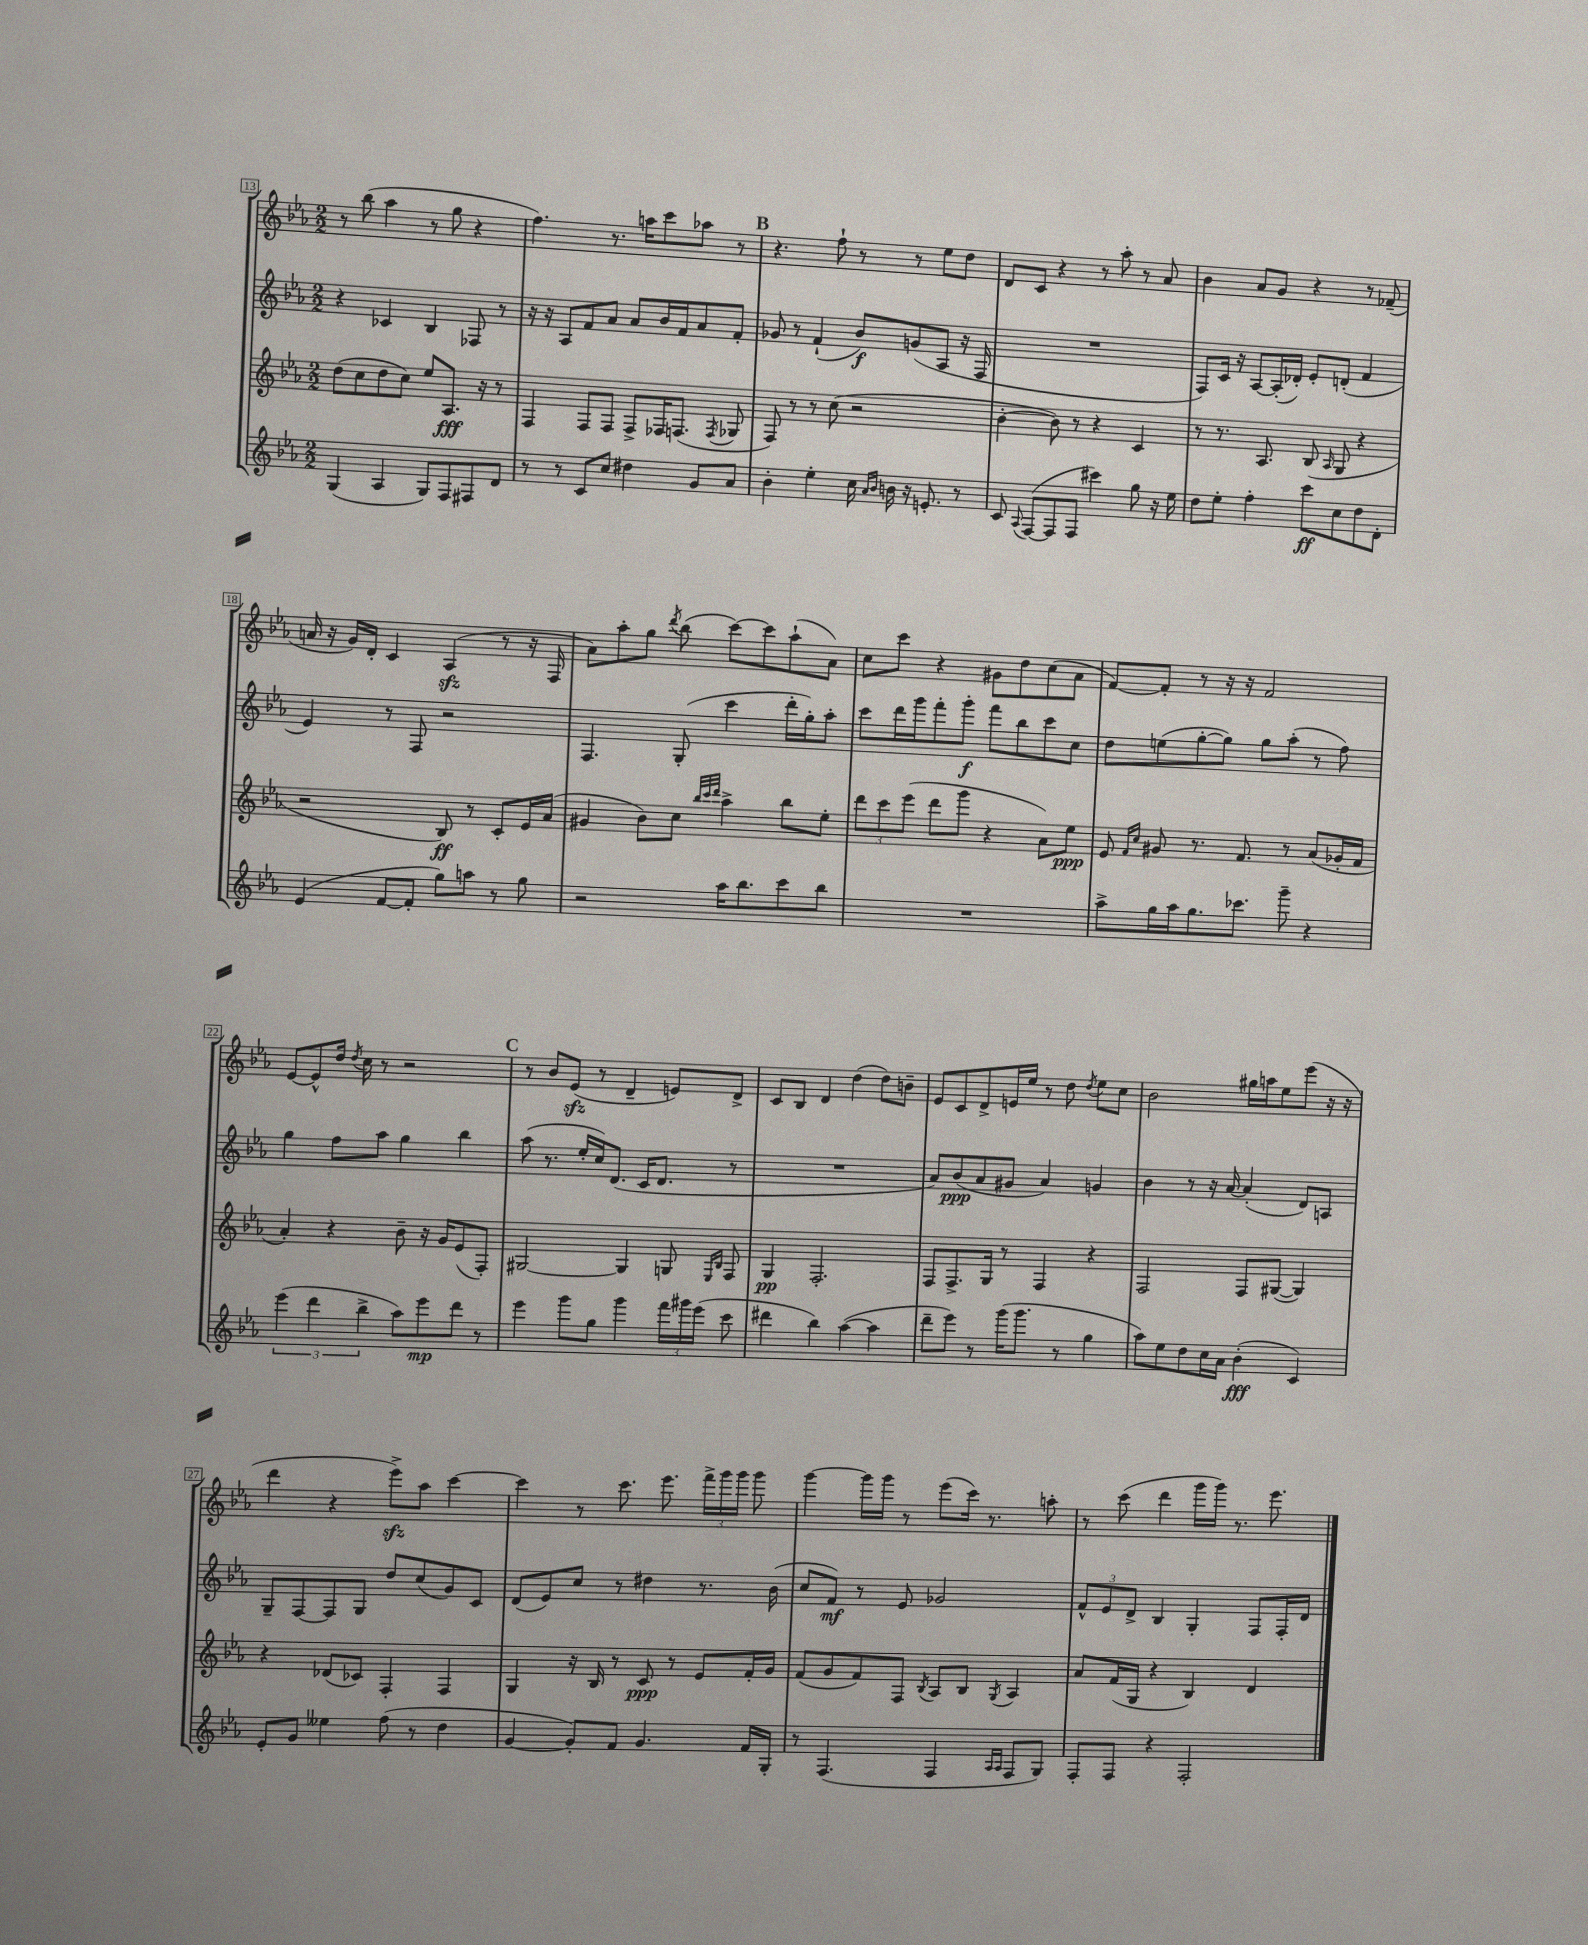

**kern	**dynam	**kern	**dynam	**kern	**dynam	**kern
*part4	*part4	*part3	*part3	*part2	*part2	*part1
*staff4	*staff4	*staff3	*staff3	*staff2	*staff2	*staff1
*clefG2	*	*clefG2	*	*clefG2	*	*clefG2
*k[b-e-a-]	*	*k[b-e-a-]	*	*k[b-e-a-]	*	*k[b-e-a-]
*M2/2	*	*M2/2	*	*M2/2	*	*M2/2
=13	=13	=13	=13	=13	=13	=13
(4G/	.	(8dd\L	.	4r	.	8r
.	.	8cc\	.	.	.	(8bb-\
4A-/	.	8dd\	.	4c-X/	.	4aa-\
.	.	8cc\J)	.	.	.	.
8G/L)	.	8ee-/L	.	4B-/	.	8r
8F/	.	8.A-/J	fff	.	.	8gg\
8F#X/	.	.	.	8F-X/	.	4r
.	.	16r	.	.	.	.
8d/J	.	8r	.	8r	.	.
=14	=14	=14	=14	=14	=14	=14
8r	.	4F/	.	16r	.	4.ff\)
.	.	.	.	16r	.	.
8r	.	.	.	8A-/L	.	.
8c/L	.	8F/L	.	8f/	.	.
8cc/J	.	8F/J	.	8a-/J	.	8.r
4dd#X\	.	8F^/L	.	8a-/L	.	.
.	.	.	.	.	.	16aan\KL
.	.	16F-X/K	.	16b-/L	.	8ccc\
.	.	(8.Fn/J	.	16f/J	.	.
8g/L	.	.	.	8a-/	.	8aa-X\J
.	.	8qF/	.	.	.	.
8a-/J	.	8G-X/	.	8f'/J	.	8r
!!LO:REH:place=s1:t=B
=15	=15	=15	=15	=15	=15	=15
4b-'\	.	8F/)	.	8g-X/	.	4.r
.	.	8r	.	8r	.	.
4ee-'\	.	8r	.	(4f`/	.	.
.	.	(8cc\	.	.	.	8ff`\
16cc\	.	2r	.	8b-/L)	f	8r
16qqa-/LL	.	.	.	.	.	.
16qqb-/JJ	.	.	.	.	.	.
16bn\	.	.	.	.	.	.
16r	.	.	.	(8gn/	.	8r
8.en'/	.	.	.	.	.	.
.	.	.	.	8A-/J	.	8ee-\L
8r	.	.	.	16r	.	8dd\J
.	.	.	.	16F/	.	.
=16	=16	=16	=16	=16	=16	=16
8c/	.	[4b-'\	.	1r	.	8d/L
8qqA-/	.	.	.	.	.	.
([8F/L	.	.	.	.	.	8c/J
8F/]	.	8b-\])	.	.	.	4r
8F/J	.	8r	.	.	.	.
4ccc#X\)	.	4r	.	.	.	8r
.	.	.	.	.	.	8aa-'\
8gg\	.	4c/	.	.	.	8r
16r	.	.	.	.	.	8a-/
16ee-\	.	.	.	.	.	.
=17	=17	=17	=17	=17	=17	=17
8dd\L	.	8r	.	8F/L)	.	4b-\
8ee-'\J	.	8.r	.	16c/Jk	.	.
.	.	.	.	16r	.	.
4ff'\	.	.	.	[8A-/L	.	8a-/L
.	.	8.A-/	.	.	.	.
.	.	.	.	(16A-'/L]	.	8g/J
.	.	.	.	16d-X'/JJ)	.	.
8ccc\L	ff	(8B-/	.	8e-'/L	.	4r
.	.	16qqA-/	.	.	.	.
8cc\	.	8G/	.	(8dn'/J	.	.
8dd\	.	4r	.	4f/	.	8r
8d'\J	.	.	.	.	.	(8f-X~/
!!LO:LB:g=z
=18	=18	=18	=18	=18	=18	=18
(4e-/	.	2r	.	4e-/)	.	16an/
.	.	.	.	.	.	16r
.	.	.	.	.	.	16g/LL)
.	.	.	.	.	.	16d'/JJ
[8f/L	.	.	.	8r	.	4c/
8f'/J]	.	.	.	8F/	.	.
8gg\L)	.	8B-/)	ff	2r	.	(4A-zz/
8aan\J	.	8r	.	.	.	.
8r	.	8c'/L	.	.	.	8r
8gg\	.	16e-/L	.	.	.	16r
.	.	(16a-/JJ	.	.	.	16F/
=19	=19	=19	=19	=19	=19	=19
2r	.	4g#X/	.	4.F/	.	8a-\L)
.	.	.	.	.	.	8aa-'\
.	.	8b-\L)	.	.	.	8gg\J
.	.	.	.	.	.	8qddd/
.	.	8cc\J	.	(8G'/	.	(8bb-\
.	.	32qqbb-/LLL	.	.	.	.
.	.	32qqccc/	.	.	.	.
.	.	32qqddd/JJJ	.	.	.	.
16aa-\KL	.	4aa-^\	.	4ccc\	.	[8ccc\L)
8.bb-\	.	.	.	.	.	.
.	.	.	.	.	.	8ccc\]
8ccc\	.	8bb-\L	.	16ddd'\LL	.	(8aa-`\
.	.	.	.	16gg'\J)	.	.
8bb-\J	.	8ee-'\J	.	8aa-'\J	.	8a-\J)
=20	=20	=20	=20	=20	=20	=20
1r	.	12ddd\L	.	8ccc\L	.	8cc\L
.	.	12ccc\	.	.	.	.
.	.	.	.	16ddd\L	.	8ccc\J
.	.	(12eee-\J	.	.	.	.
.	.	.	.	16ggg\J	.	.
.	.	8ddd\L	.	8fff'\	.	4r
.	.	8ggg\J	.	8ggg'\J	f	.
.	.	4r	.	8fff\L	.	8g#X\L
.	.	.	.	8bb-\	.	8dd\
.	.	8a-\L)	.	8ccc\	.	(8cc\
.	.	8ee-\J	ppp	8cc\J	.	8a-\J
=21	=21	=21	=21	=21	=21	=21
8aa-^\L	.	8e-/	.	8dd\L	.	[8f/L)
.	.	16qqf/LL	.	.	.	.
.	.	16qqcc/JJ	.	.	.	.
16gg\L	.	8g#X/	.	(8een\	.	8f'/J]
16aa-\J	.	.	.	.	.	.
8.gg\	.	8.r	.	[8gg'\	.	8r
.	.	.	.	8gg\J])	.	16r
8.ccc-X\J	.	8.f/	.	.	.	16r
.	.	.	.	8gg\L	.	2f/
8ggg~\	.	8r	.	(8aa-'\J	.	.
4r	.	(8a-/L	.	8r	.	.
.	.	16g-X'/L	.	8ff\)	.	.
.	.	16f/JJ	.	.	.	.
!!LO:LB:g=z
=22	=22	=22	=22	=22	=22	=22
(6eee-\	.	4a-'/)	.	4gg\	.	[8e-/L
.	.	.	.	.	.	8e-^^/]
6ddd\	.	.	.	.	.	.
.	.	4r	.	8ff\L	.	16dd/Jk
.	.	.	.	.	.	8qdd/
.	.	.	.	.	.	16cc\
6bb-^\	.	.	.	.	.	.
.	.	.	.	8aa-\J	.	8r
8aa-\L)	.	8b-~\	.	4gg\	.	2r
8eee-\	mp	16r	.	.	.	.
.	.	16g/KL	.	.	.	.
8ddd\J	.	(8e-/	.	4bb-\	.	.
8r	.	8F'/J)	.	.	.	.
!!LO:REH:place=s1:t=C
=23	=23	=23	=23	=23	=23	=23
4eee-\	.	[2G#X/	.	(8aa-\	.	8r
.	.	.	.	8.r	.	8b-/L
8ggg\L	.	.	.	.	.	(8e-zz/J
.	.	.	.	16ee-'/LL	.	.
8gg\J	.	.	.	16cc/J)	.	8r
.	.	.	.	(8.d/J	.	.
4ggg\	.	4G#/]	.	.	.	4d~/
.	.	.	.	16c/KL	.	.
.	.	.	.	8.d/J	.	.
24fff\LL	.	8Gn/	.	.	.	8en/L)
24ggg#X\	.	.	.	.	.	.
(24eee-\JJ	.	.	.	.	.	.
.	.	16qqE-/LL	.	.	.	.
.	.	16qqB-/JJ	.	.	.	.
8ccc\	.	8F/	.	8r	.	8d^/J
=24	=24	=24	=24	=24	=24	=24
4ddd#X\	.	4G/	pp	1r	.	8c/L
.	.	.	.	.	.	8B-/J
4bb-\)	.	2.F'/	.	.	.	4d/
([4aa-\	.	.	.	.	.	(4dd\
4aa-\]	.	.	.	.	.	8dd\L)
.	.	.	.	.	.	8bn~\J
=25	=25	=25	=25	=25	=25	=25
8ddd~\L	.	8F/L	.	8a-/L)	.	8e-/L
8eee-\J)	.	8.F^/	.	(8b-/	ppp	8c/
8r	.	.	.	8a-/	.	8d^/
.	.	16G/Jk	.	.	.	.
(16ggg\KL	.	8r	.	8g#X/J	.	16en/L
8.ggg\J	.	.	.	.	.	16ee-/JJ
.	.	4F/	.	4a-/)	.	8r
8r	.	.	.	.	.	8dd\
.	.	.	.	.	.	8qdd/
4gg\	.	4r	.	4gn/	.	8ee-\L
.	.	.	.	.	.	8cc\J
=26	=26	=26	=26	=26	=26	=26
8aa-\L)	.	2F/	.	4b-\	.	2b-\
8ee-\	.	.	.	.	.	.
8dd\	.	.	.	8r	.	.
16cc\L	.	.	.	16r	.	.
16a-\JJ	.	.	.	[16a-/	.	.
(4b-'\	fff	8F/L	.	(4a-'/]	.	16gg#X\LL
.	.	.	.	.	.	16aan\J
.	.	([8G#X/J	.	.	.	8ee-\
4c/)	.	4G#/])	.	8d/L)	.	(8eee-\J
.	.	.	.	8An/J	.	16r
.	.	.	.	.	.	16r
!!LO:LB:g=z
=27	=27	=27	=27	=27	=27	=27
8e-'/L	.	4r	.	8G~/L	.	4ddd\
8g/J	.	.	.	[8F/	.	.
4ee--X\	.	(8d-X/L	.	8F/]	.	4r
.	.	8c-X/J)	.	8G/J	.	.
(8ff\	.	4F'/	.	8dd/L	.	8eee-zz^\L)
8r	.	.	.	(8cc/	.	8aa-\J
4dd\	.	4F/	.	8g/)	.	[4ccc\
.	.	.	.	8c/J	.	.
=28	=28	=28	=28	=28	=28	=28
[4g/	.	4G/	.	(8d/L	.	4ccc\]
.	.	.	.	8e-/)	.	.
8g'/L])	.	16r	.	8cc/J	.	8r
.	.	16B-/	.	.	.	.
8f/J	.	8r	.	8r	.	8.ccc\
4.g/	.	8c/	ppp	4dd#X\	.	.
.	.	.	.	.	.	8.eee-\
.	.	8r	.	.	.	.
.	.	8e-/L	.	8.r	.	24fff^\LL
.	.	.	.	.	.	24ggg\
.	.	.	.	.	.	24ggg\JJ
16f/LL	.	16f'/L	.	.	.	8ggg\
16G'/JJ	.	16g/JJ	.	(16b-\	.	.
=29	=29	=29	=29	=29	=29	=29
8r	.	(8f/L	.	8cc/L	.	[4ggg\
(4.F/	.	8g/	.	8f/J)	mf	.
.	.	8f/)	.	8r	.	16ggg\LL]
.	.	.	.	.	.	16ggg\JJ
.	.	8F/J	.	8e-/	.	8r
.	.	8qB-/	.	.	.	.
4F/	.	8A-/L	.	2g-X/	.	(8eee-\L
.	.	8B-/J	.	.	.	16ccc\Jk)
.	.	.	.	.	.	8.r
16qqA-/LL	.	.	.	.	.	.
16qqA-/JJ	.	8qG/	.	.	.	.
8F/L	.	4A-/	.	.	.	.
8G/J)	.	.	.	.	.	8aan'\
=30	=30	=30	=30	=30	=30	=30
8F'/L	.	8a-/L	.	12f^^/L	.	8r
.	.	.	.	12e-/	.	.
8F/J	.	(16f/L	.	.	.	(8ccc\
.	.	.	.	12d^/J	.	.
.	.	16G/JJ	.	.	.	.
4r	.	4r	.	4B-/	.	4ddd\
2F'/	.	4B-/)	.	4G'/	.	16ggg\LL
.	.	.	.	.	.	16ggg\JJ)
.	.	.	.	.	.	8.r
.	.	4d/	.	8F/L	.	.
.	.	.	.	.	.	8.eee-\
.	.	.	.	16F'/L	.	.
.	.	.	.	16d/JJ	.	.
==	==	==	==	==	==	==
*-	*-	*-	*-	*-	*-	*-
